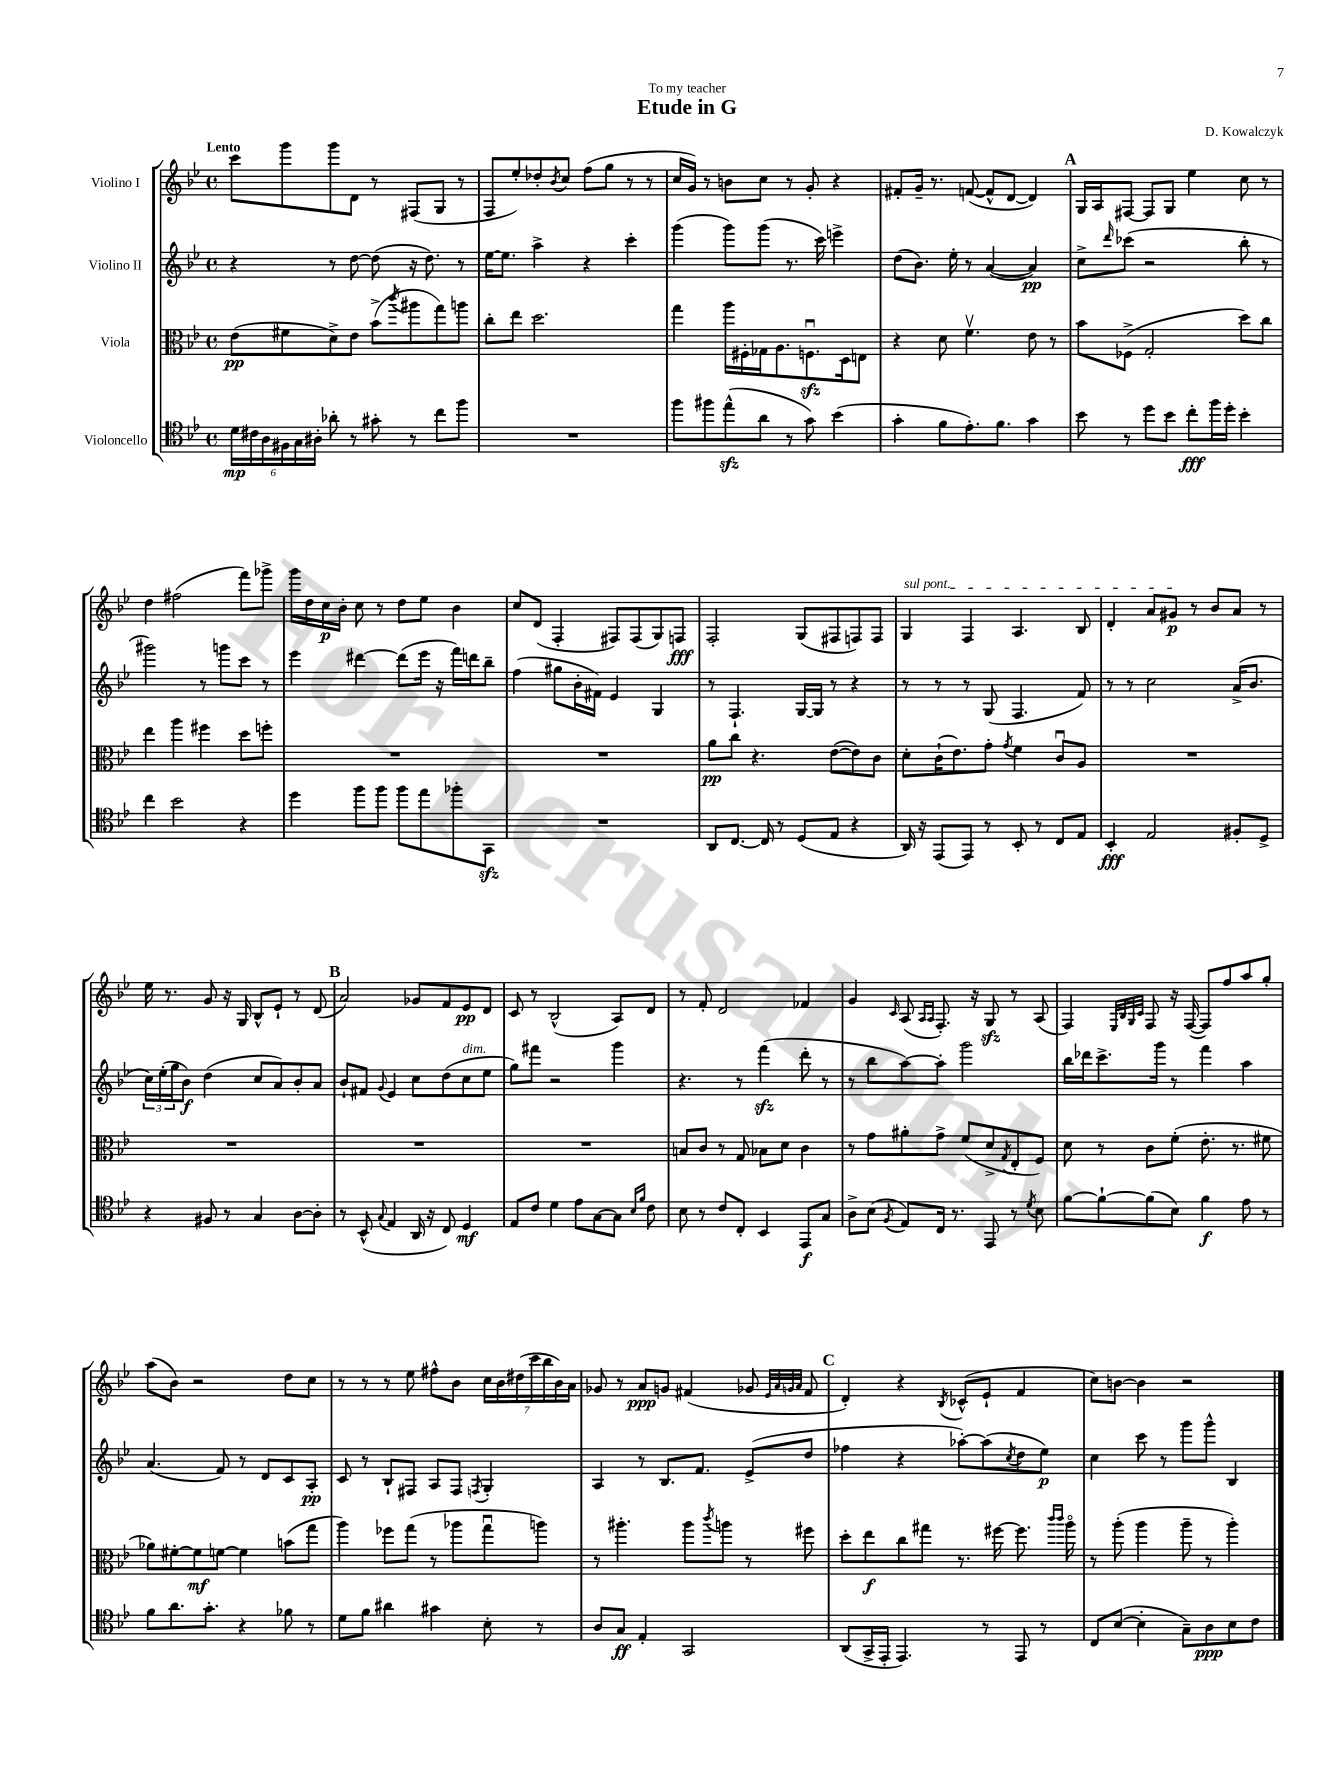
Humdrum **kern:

**kern	**kern	**kern	**kern
*staff4	*staff3	*staff2	*staff1
*clefC4	*clefC3	*clefG2	*clefG2
*k[b-e-]	*k[b-e-]	*k[b-e-]	*k[b-e-]
*M4/4	*M4/4	*M4/4	*M4/4
*met(c)	*met(c)	*met(c)	*met(c)
24d\LL	(8e-\L	4r	8ccc\L
24c#\	.	.	.
24A\	.	.	.
24F#\	8f#\	.	8ggg\
24G\	.	.	.
24A#'\JJ	.	.	.
8a-'\	8d^\)	8r	8ggg\
8r	8e-\J	[8dd\	8d\J
8g#'\	(8b-^\L	(8dd\]	8r
.	8qccc/	.	.
8r	8aa#\	16r	(8F#/L
.	.	8.dd\)	.
8cc\L	8gg\)	.	8G/J
8ff\J	8aa\J	8r	8r
=	=	=	=
1r	8cc'\L	[16ee-\LK	8F/L
.	.	8.ee-\]J	.
.	8ee-\J	.	8ee-'/)
.	2.dd\	4aa^\	8dd-'/
.	.	.	8qb-/
.	.	.	8cc/J
.	.	4r	(8ff\L
.	.	.	8gg\J
.	.	4ccc'\	8r
.	.	.	8r
=	=	=	=
8ff\L	4gg\	(4ggg\	16cc/LL
.	.	.	16g/JJ)
8ff#\	.	.	8r
(8ee-^^\	16aa\LL	8ggg\L)	8b\L
.	16F#'\	.	.
8a\J	16G-\J	(8ggg\J	8cc\J
.	8.A\	.	.
8r	.	8.r	8r
8g\)	8.Fu\	.	8g'/
.	.	16ccc\)	.
(4b-\	.	4eee^\	4r
.	16D\k	.	.
.	8E\J	.	.
=	=	=	=
4g'\	4r	(8dd\L	8f#'/L
.	.	8.b-\J)	16g~/Jk
.	.	.	8.r
8f\L	8d\	.	.
.	.	16ee-'\	.
8.e-'\)	4.fv\	8r	([8f/
.	.	([4a/	8f^^/]L
8.f\J	.	.	.
.	.	.	[8d/J
4g\	8e-\	4a/])	4d/])
.	8r	.	.
=	=	=	=
8b-\	8b-\L	8cc^\L	16G/LL
.	.	.	16A/J
.	.	16qqddd/	.
8r	(8F-^\J	(8ccc-\J	[8F#/J
8dd\L	2G'/	2r	8F#/]L
8b-\J	.	.	8G/J
8cc'\L	.	.	4ee-\
16ff\L	.	.	.
16dd'\JJ	.	.	.
4b-'\	8dd\L)	8bb-'\	8cc\
.	8cc\J	8r	8r
=	=	=	=
4cc\	4ee-\	2ggg#\)	4dd\
2b-\	4aa\	.	(2ff#\
.	4ff#\	8r	.
.	.	8ggg\L	.
4r	8dd\L	8ccc\J	8fff\L)
.	8ff'\J	8r	8ggg-^\J
=	=	=	=
4dd\	1r	4eee-\	16ggg\LL
.	.	.	16dd\
.	.	.	16cc\
.	.	.	16b-'\JJ
8ff\L	.	[4ddd#\	8cc\
8ff\J	.	.	8r
8ff\L	.	(8ddd#\]L	8dd\L
8ee-\	.	16eee-\Jk	8ee-\J
.	.	16r	.
8ff-'\	.	16fff\LL)	4b-\
.	.	16ddd\J	.
8GG\J	.	8bb-~\J	.
=	=	=	=
1r	1r	(4ff\	8cc/L
.	.	.	(8d/J
.	.	8gg#\L	4F'/
.	.	16b-'\L	.
.	.	16f#\JJ)	.
.	.	4e-/	8F#/L)
.	.	.	(8F#/
.	.	4G/	8G/)
.	.	.	8F/J
=	=	=	=
8AA/L	8a\L	8r	2F'/
[8.C/J	8cc\J	4.F`/	.
.	4.r	.	.
16C/]	.	.	.
8r	.	.	.
(8D/L	.	[16G/LL	(8G/L
.	.	16G/]JJ	.
8E-/J	([8e-\L	8r	8F#/
4r	8e-\])	4r	8F/)
.	8c\J	.	8F/J
=	=	=	=
16AA/)	8d'\L	8r	4G/
16r	.	.	.
(8EE-/L	(16c`\K	8r	.
.	8.e-\)	.	.
8EE-/J)	.	8r	4F/
8r	8g'\J	(8G/	.
.	8qg/	.	.
8BB-'/	4f\	4.F/	4.A/
8r	.	.	.
8C/L	8cu/L	.	.
8E-/J	8A/J	8f/)	8B-/
=	=	=	=
4BB-'/	1r	8r	4d'/
.	.	8r	.
2E-/	.	2cc\	8a/L
.	.	.	8g#/J
.	.	.	8r
.	.	.	8b-/L
8F#'/L	.	(16a^/LK	8a/J
.	.	8.b-/J	.
8D^/J	.	.	8r
=	=	=	=
4r	1r	24cc\LL)	16ee-\
.	.	(24ee-'\	.
.	.	.	8.r
.	.	24gg\J	.
.	.	8b-\J)	.
8F#/	.	(4dd\	8g/
8r	.	.	16r
.	.	.	16G/
4G/	.	8cc/L	8B-^^/L
.	.	8a/)	8e-`/J
[8A\L	.	8b-'/	8r
8A'\]J	.	8a/J	(8d/
=	=	=	=
8r	1r	8b-`/L	2a/)
(8BB-^^/	.	8f#/J	.
8qqG/	.	8qqg/	.
4E-/	.	4e-/	.
16AA/	.	8cc\L	8g-/L
16r	.	.	.
8C/)	.	(8dd\	8f/
4D/	.	8cc\	8e-/
.	.	8ee-\J	8d/J
=	=	=	=
8E-/L	1r	8gg\L)	8c/
8c/J	.	8fff#\J	8r
4d\	.	2r	(2B-^^/
8e-\L	.	.	.
[8G\	.	.	.
8G\]J	.	4ggg\	8A/L)
16qqB-/LL	.	.	.
16qqf/JJ	.	.	.
8c\	.	.	8d/J
=	=	=	=
8B-\	8B/L	4.r	8r
8r	8c/J	.	8f'/
8c/L	8r	.	2d/
8C'/J	8G/	8r	.
4BB-/	8B-\L	(4fff\	.
.	8d\J	.	.
8EE-/L	4c\	8ddd'\	4f-/
8G/J	.	8r	.
=	=	=	=
8A^\L	8r	8r	4g/
(8B-\J	8g\L	8bb-\L	.
8qF/	.	.	16qqc/
8E-/L)	8a#'\	[8aa\)	(8A/
.	.	.	16qqA/LL
.	.	.	16qqA/JJ
16C/Jk	8g^\J	8aa'\]J	8.F'/)
8.r	.	.	.
.	(8f/L	2ggg\	.
.	.	.	16r
8EE-/	8d^/	.	8G/
.	8qG/	.	.
8r	8E-'/	.	8r
8qd/	.	.	.
8B-\	8F/J)	.	(8A/
=	=	=	=
[8f\L	8d\	16bb-\LL	4F/)
.	.	16ddd-\J	.
8f`\_	8r	8.ccc^\	.
.	.	.	32qqE-/LLL
.	.	.	32qqB-/
.	.	.	32qqG/
.	.	.	32qqc/JJJ
(8f\]	8c\L	.	8F/
.	.	16ggg\Jk	.
8B-\J)	(8f'\J	8r	16r
.	.	.	([16F/
4f\	8.e-'\	4fff\	8F/]L)
.	.	.	8ff/
.	8.r	.	.
8e-\	.	4aa\	8aa/
8r	8f#\	.	8gg'/J
=	=	=	=
8f\L	8a-\L)	(4.a/	(8aa\L
8.a\	[8f#'\	.	8b-\J)
.	8f#\]	.	2r
8.g'\J	.	.	.
.	[8f\J	8f/)	.
4r	4f\]	8r	.
.	.	8d/L	.
8f-\	(8b\L	8c/	8dd\L
8r	8gg\J	8A'/J	8cc\J
=	=	=	=
8d\L	4aa\)	8c/	8r
8f\J	.	8r	8r
4a#\	8ff-\L	8B-`/L	8r
.	(8gg\J	8F#/J	8ee-\
4g#\	8r	8A/L	8ff#^^\L
.	8aa-\L	8F#/J	8b-\J
.	.	8qF/	.
8B-'\	8ggu\	4G'/	28cc\LL
.	.	.	28b-\
.	.	.	(28dd#\
.	.	.	28ccc\
8r	8aa\J)	.	.
.	.	.	28bb-\
.	.	.	28b-\)
.	.	.	28a\JJ
=	=	=	=
8A/L	8r	4A/	8g-/
8G/J	4.aa#'\	.	8r
4E-'/	.	8r	8a/L
.	.	8.B-/L	8g/J
2GG/	8aa#\L	.	(4f#/
.	.	8.f/J	.
.	8qccc/	.	.
.	8aa\J	.	.
.	8r	(8e-^/L	8g-/
.	.	.	32qqe-/LLL
.	.	.	32qqa/
.	.	.	32qqg/
.	.	.	32qqa/JJJ
.	8ff#\	8dd/J	8f#/
=	=	=	=
(8AA/L	8dd'\L	4ff-\	4d'/)
16GG^/L	8ee-\	.	.
16EE-'/JJ	.	.	.
4.EE-/)	8cc\	4r	4r
.	8gg#\J	.	.
.	.	.	8qB-/
.	8.r	[8aa-'\L)	(8c-^^/L
8r	.	(8aa-\]	8e-`/J
.	[16ff#\	.	.
.	.	8qcc/	.
8EE-/	8.ff#\]	8dd\	4f/
8r	.	8ee-\J)	.
.	16qqccc/LL	.	.
.	16qqccc/JJ	.	.
.	16aao\	.	.
=	=	=	=
8C/L	8r	4cc\	8cc\L)
([8B-/J	(8aa'\	.	[8b\J
4B-'\]	4aa\	8ccc\	4b\]
.	.	8r	.
8G~\L)	8aa~\	8ggg\L	2r
8A\	8r	8ggg^^\J	.
8B-\	4aa'\)	4B-/	.
8c\J	.	.	.
==	==	==	==
*-	*-	*-	*-
